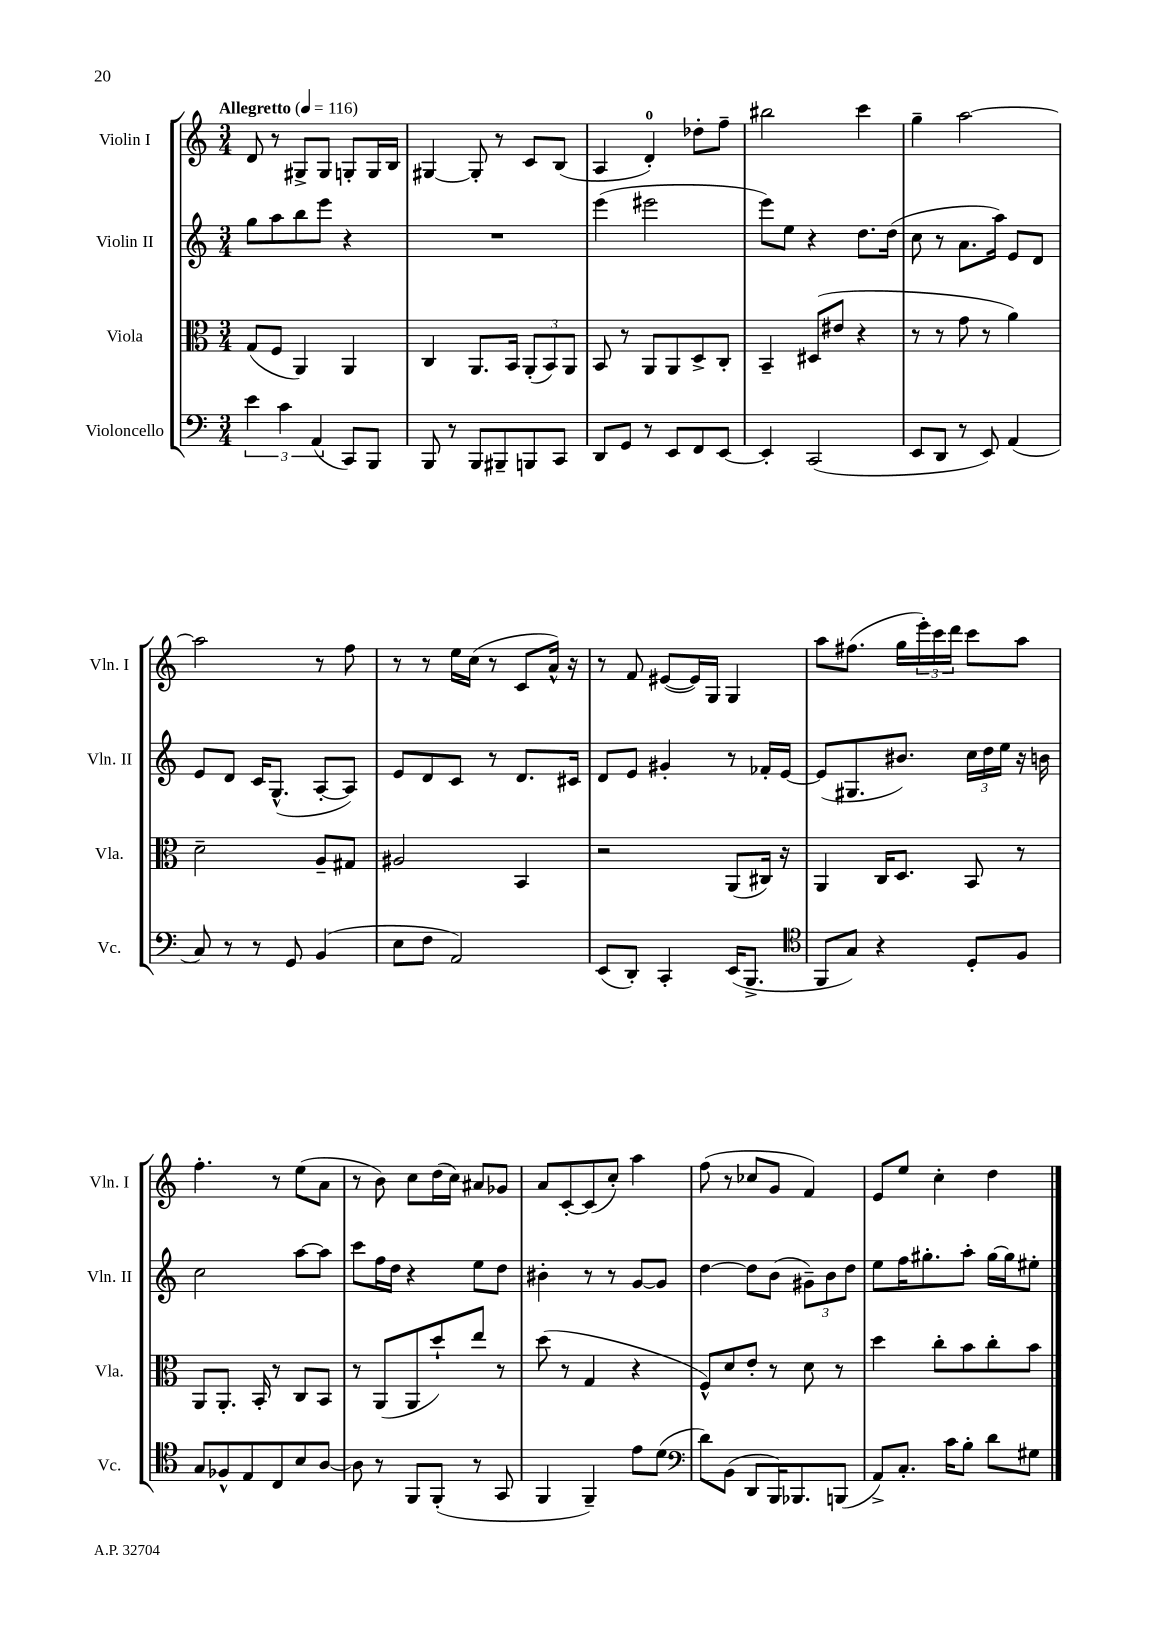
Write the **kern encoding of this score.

**kern	**kern	**kern	**kern
*staff4	*staff3	*staff2	*staff1
*clefF4	*clefC3	*clefG2	*clefG2
*k[]	*k[]	*k[]	*k[]
*M3/4	*M3/4	*M3/4	*M3/4
*MM116	*MM116	*MM116	*MM116
6e	(8G	8gg	8d
.	8F	8aa	8r
6c	.	.	.
.	4AA)	8bb	8G#^
(6AA	.	.	.
.	.	8eee	8G#
8CC)	4AA	4r	8G'
8BBB	.	.	16G
.	.	.	16B
=	=	=	=
8BBB	4C	2.r	[4G#
8r	.	.	.
8BBB	8.AA	.	8G#']
8BBB#~	.	.	8r
.	16BB	.	.
8BBB	(12AA'	.	8c
.	12BB)	.	.
8CC	.	.	(8B
.	12AA	.	.
=	=	=	=
8DD	8BB	(4eee	4A
8GG	8r	.	.
8r	8AA	2eee#	4d')
8EE	8AA	.	.
8FF	8D^	.	8dd-'
[8EE	8C'	.	8ff~
=	=	=	=
4EE']	4BB~	8eee)	2bb#
.	.	8ee	.
(2CC	(8D#	4r	.
.	8e#	.	.
.	4r	8.dd	4ccc
.	.	(16dd	.
=	=	=	=
8EE	8r	8cc	4gg~
8DD	8r	8r	.
8r	8g	8.a	[2aa
8EE)	8r	.	.
.	.	16aa)	.
(4AA	4a)	8e	.
.	.	8d	.
=	=	=	=
8C)	2d~	8e	2aa]
8r	.	8d	.
8r	.	16c	.
.	.	(8.G^^	.
8GG	.	.	.
(4BB	8A~	[8A'	8r
.	8G#	8A])	8ff
=	=	=	=
8E	2A#	8e	8r
8F	.	8d	8r
2AA)	.	8c	16ee
.	.	.	(16cc
.	.	8r	8r
.	4BB	8.d	8c
.	.	.	16a^^)
.	.	16c#	16r
=	=	=	=
(8EE	2r	8d	8r
8DD')	.	8e	8f
4CC'	.	4g#'	([8e#
.	.	.	16e#])
.	.	.	16G
(16EE	(8AA	8r	4G
8.BBB^	.	.	.
.	16C#)	16f-'	.
.	16r	[16e	.
=	=	=	=
*clefC4	*	*	*
8FF	4AA	(8e]	8aa
8G)	.	8.G#	(8.ff#
4r	16C	.	.
.	8.D	8.b#)	16gg
.	.	.	24eee')
.	.	.	24ccc
.	.	.	24ddd
8D'	8BB	24cc	8ccc
.	.	24dd	.
.	.	24ee	.
8F	8r	16r	8aa
.	.	16b	.
=	=	=	=
8G	8AA	2cc	4.ff'
8F-^^	8.AA'	.	.
8E	.	.	.
.	16BB'	.	.
8C	8r	.	8r
8B	8C	[8aa	(8ee
[8A	8BB	8aa]	8a
=	=	=	=
8A]	8r	8ccc	8r
8r	(8AA	16ff	8b)
.	.	16dd	.
8FF	8AA	4r	8cc
(8FF'	8dd`)	.	(16dd
.	.	.	16cc)
8r	8ee	8ee	8a#
8GG	8r	8dd	8g-
=	=	=	=
4FF	(8dd	4b#'	8a
.	8r	.	[8c'
4FF~)	4G	8r	(8c]
.	.	8r	8cc')
8e	4r	[8g	4aa
(8d	.	8g]	.
=	=	=	=
*clefF4	*	*	*
8d)	8F^^)	[4dd	(8ff
(8BB	8d	.	8r
8DD	8e'	8dd]	8cc-
16BBB)	8r	(8b	8g
8.BBB-	.	.	.
.	8d	12g#~)	4f)
.	.	12b	.
(8BBB	8r	.	.
.	.	12dd	.
=	=	=	=
8AA^)	4dd	8ee	8e
8.C'	.	16ff	8ee
.	.	8.gg#'	.
.	8cc'	.	4cc'
16c	.	.	.
8B'	8b	8aa'	.
8d	8cc'	[16gg#	4dd
.	.	16gg#]	.
8G#	8b	8ee#'	.
==	==	==	==
*-	*-	*-	*-
